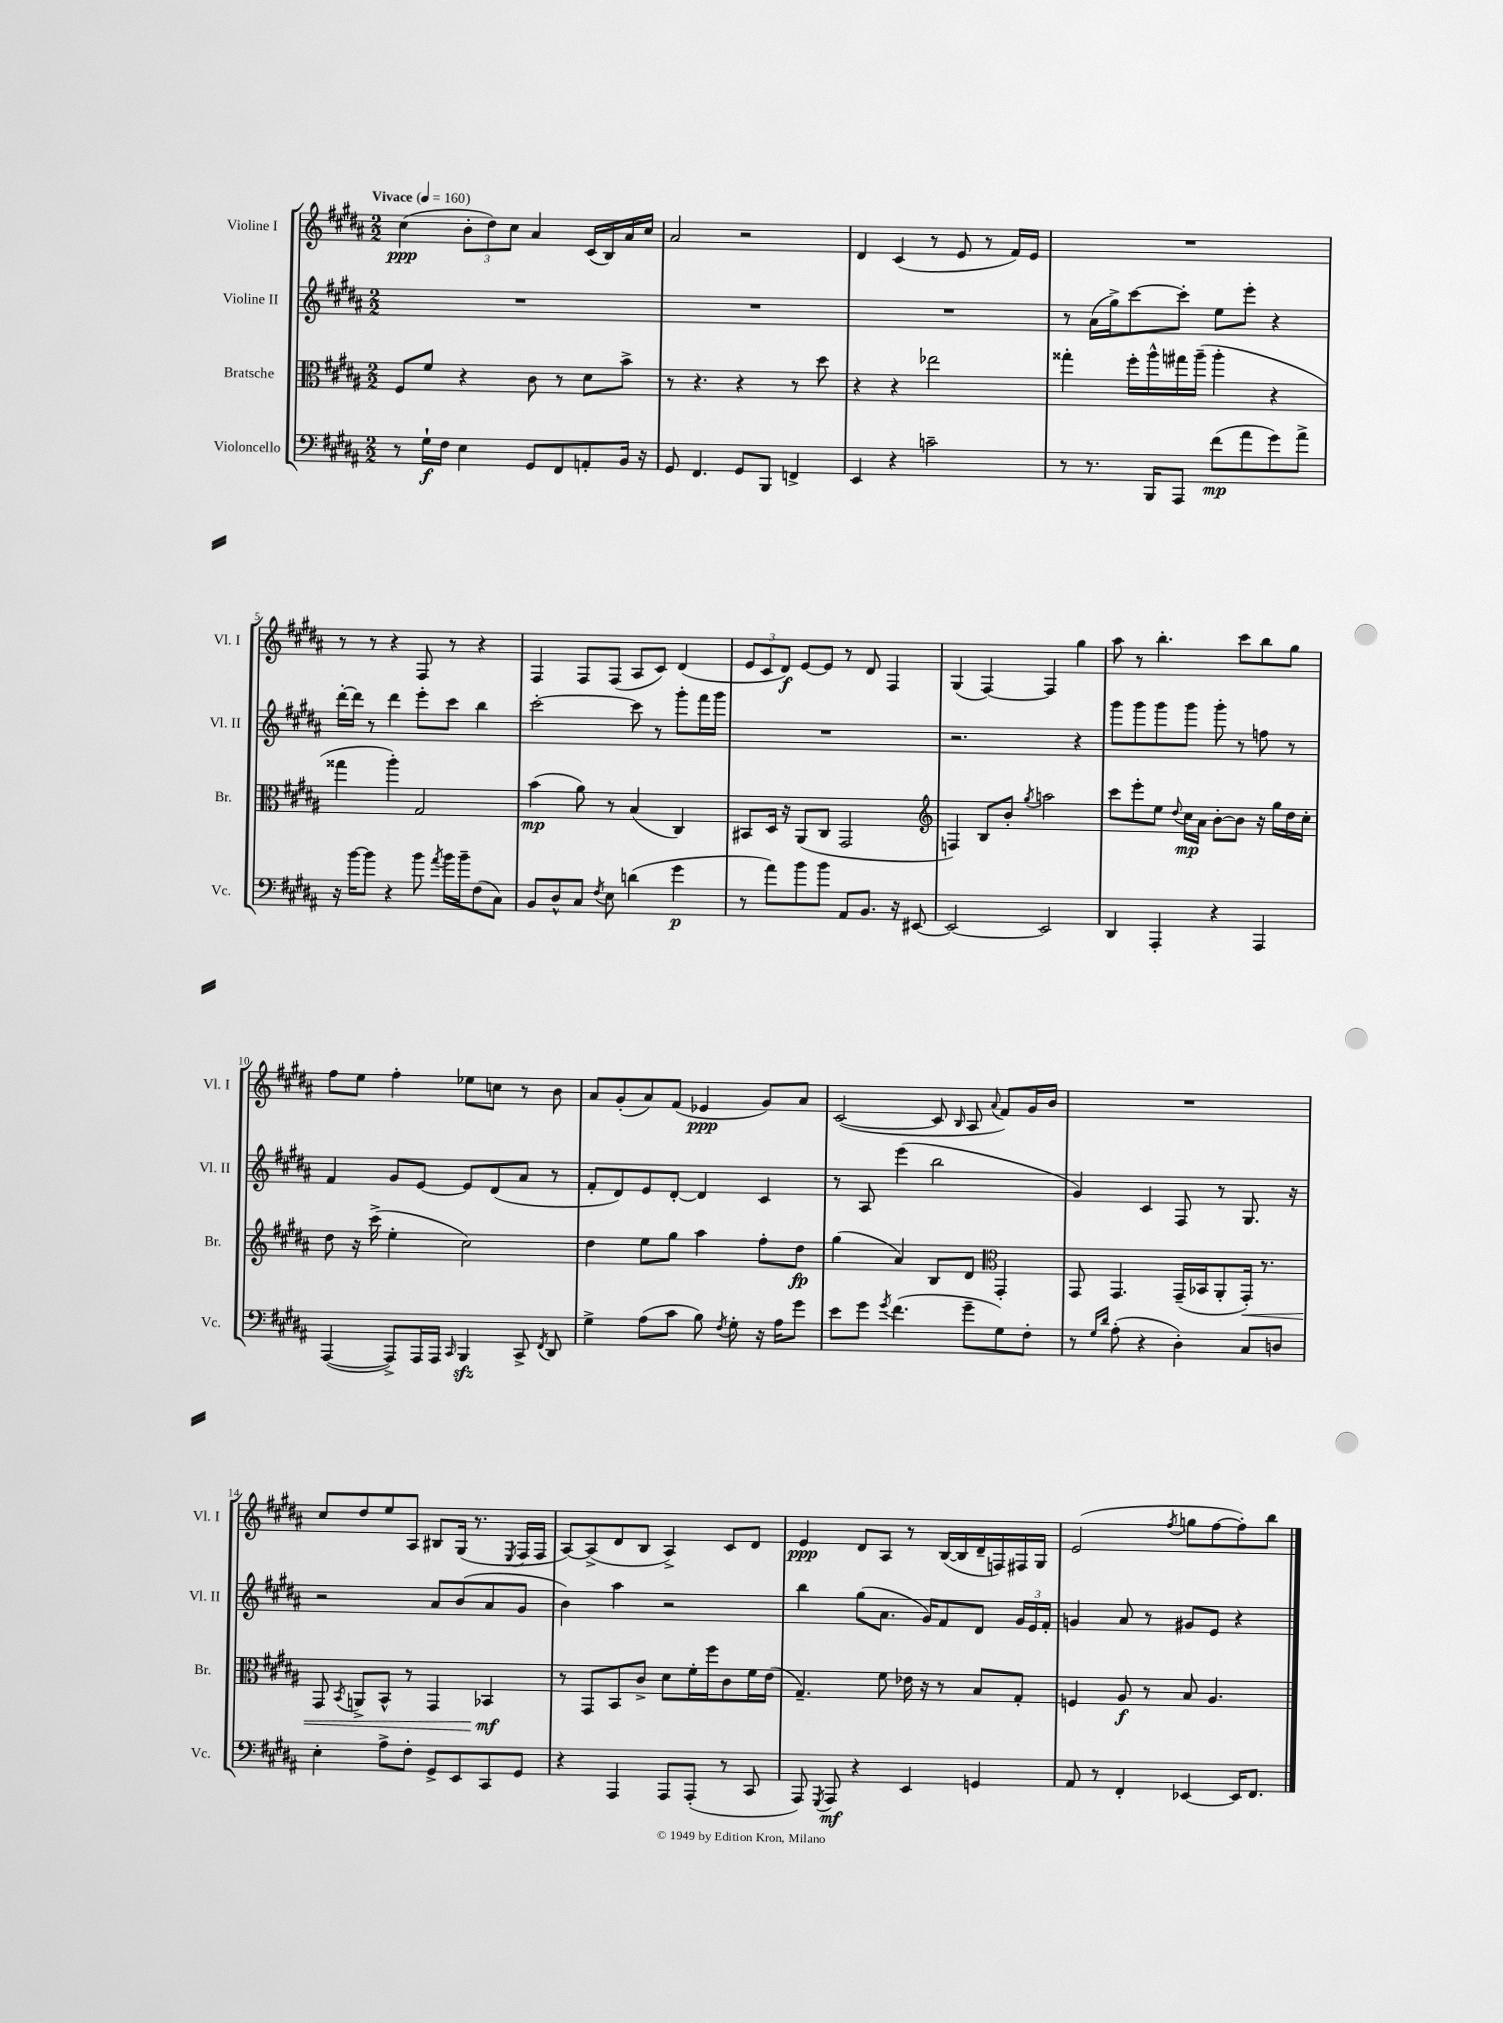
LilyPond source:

<<
\new StaffGroup <<
\new Staff = "s0" \with { instrumentName = "Violine I" shortInstrumentName = "Vl. I" } {
    \clef treble \key b \major \numericTimeSignature \time 2/2 \tempo "Vivace" 4 = 160
    \autoBeamOff cis''4\ppp( \tuplet 3/2 { b'8[-. dis''8) cis''8] } ais'4 cis'16[( b16) ais'16 cis''16] |
    ais'2 r2 |
    dis'4 cis'4( r8 e'8 r8 fis'16[) e'16] |
    R1 |
    r8 r8 r4 fis8 r8 r4 |
    fis4 fis8[ fis8]( ais8[ cis'8]) dis'4( |
    \tuplet 3/2 { e'8[ cis'8 dis'8]\f) } e'8[~ e'8] r8 dis'8 fis4 |
    gis4( fis4~) fis4 gis''4 |
    ais''8 r8 b''4.-. cis'''8[ b''8 gis''8] |
    fis''8[ e''8] fis''4-. ees''8[ c''8] r8 b'8 |
    ais'8[ gis'8-.( ais'8) fis'8]( ees'4\ppp gis'8[) ais'8] |
    cis'2~( cis'8 \grace { b16 } ais8 \appoggiatura { ais'8 } fis'8[) gis'16 b'16] |
    R1 |
    cis''8[ dis''8 e''8 ais8] bis8[ gis16]( r8. \acciaccatura { e8 } fis16[ fis16] |
    ais8[~) ais8->( dis'8 b8] ais4->) cis'8[ dis'8] |
    e'4\ppp dis'8[ ais8] r8 b16[~( b16 dis'16-- f16) fis16 gis16] |
    e'2( \acciaccatura { fis''8 } g''8[ fis''8~ fis''8-.) b''8] \bar "|." |
}
\new Staff = "s1" \with { instrumentName = "Violine II" shortInstrumentName = "Vl. II" } {
    \clef treble \key b \major \numericTimeSignature \time 2/2
    \autoBeamOff R1 |
    R1 |
    R1 |
    r8 ais'16[( gis''16->) cis'''8~ cis'''8]-. e''8[ e'''8]-. r4 |
    dis'''16[~-. dis'''16] r8 dis'''4 e'''8[-. cis'''8] b''4 |
    cis'''2~-. cis'''8 r8 gis'''8[-. fis'''16 gis'''16] |
    R1 |
    r2. r4 |
    gis'''8[ gis'''8 gis'''8 gis'''8] gis'''8-. r8 f''8 r8 |
    fis'4 gis'8[ e'8]~ e'8[ dis'8( ais'8] r8 |
    fis'8[-. dis'8) e'8 dis'8]~-. dis'4 cis'4 |
    r8 ais8 e'''4( b''2 |
    gis'4) cis'4 fis8 r8 gis8. r16 |
    r2 ais'8[ b'8( ais'8 gis'8] |
    b'4) ais''4 r2 |
    b''4 gis''8[( ais'8.] gis'16[) fis'8 dis'8] \tuplet 3/2 { gis'16[ e'16 fis'16]-. } |
    g'4 ais'8 r8 gis'8[ e'8] r4 \bar "|." |
}
\new Staff = "s2" \with { instrumentName = "Bratsche" shortInstrumentName = "Br." } {
    \clef alto \key b \major \numericTimeSignature \time 2/2
    \autoBeamOff fis8[ fis'8] r4 cis'8 r8 dis'8[ b'8]-> |
    r8 r4. r4 r8 dis''8 |
    r4 r4 ees''2 |
    gisis''4-. fis''16[-. ais''16-^ gis''16 ais''16]--( ais''4-. r4 |
    gisis''4 ais''4-.) gis2 |
    b'4\mp( ais'8) r8 b4( cis4) |
    bis,8[ dis16] r16 ais,8[( cis8] gis,2 |
    \clef treble f4) b8[ b'8]-. \acciaccatura { gis''8 } a''2 |
    cis'''8[ e'''8-. e''8] \appoggiatura { dis''8 } cis''16[\mp ais'16] b'8[~-. b'8] r16 gis''16[ dis''16 cis''16]-. |
    dis''8 r16 cis'''16->( e''4-. cis''2) |
    dis''4 e''8[ gis''8] ais''4 fis''8[-. dis''8]\fp |
    gis''4( ais'4) b8[ dis'8] \clef alto gis,4-. |
    gis,8 gis,4. gis,16[--( bes,16 ais,8-. gis,16]-.\<) r8. |
    gis,8 \acciaccatura { b,8 } a,8[-> b,8]-^ r8 gis,4 bes,4\mf\! |
    r8 gis,8[ b,8 cis'8]-> dis'8[ fis'16-. fis''16 cis'8 fis'16 e'16]( |
    gis4.--) fis'8 ees'16 r16 r8 b8[ gis8]-. |
    f4 ais8\f r8 b8 ais4. \bar "|." |
}
\new Staff = "s3" \with { instrumentName = "Violoncello" shortInstrumentName = "Vc." } {
    \clef bass \key b \major \numericTimeSignature \time 2/2
    \autoBeamOff r8 gis16[-!\f fis16] e4 gis,8[ fis,8 a,8-. b,16] r16 |
    gis,8 fis,4. gis,8[ b,,8] f,4-> |
    e,4 r4 c'2-- |
    r8 r8. b,,16[ ais,,8] fis'8[\mp( ais'8 gis'8) ais'8]-> |
    r16 b'16[~ b'8] r4 b'8 \acciaccatura { ais'8 } b'16[ b'16-- fis8( cis8]) |
    b,8[ dis8-^ cis8] \acciaccatura { fis8 } e8 d'4( gis'4\p |
    r8 ais'8[) b'8 b'8] ais,8[ b,8.] r16 eis,8~ |
    eis,2~ eis,2 |
    dis,4 ais,,4-. r4 ais,,4 |
    ais,,4~( ais,,8[->) ais,,16 ais,,16] \grace { cis,16 } b,,4\sfz cis,8-> \acciaccatura { fis,8 } dis,8 |
    gis4-> ais8[( cis'8] b8) \acciaccatura { fis8 } gis8-. r16 ais16[ gis'8] |
    e'8[ gis'8] \acciaccatura { gis'8 } fis'4.( gis'8[-- gis8) fis8]-. |
    r8 \grace { gis16[ dis'16] } ais8-.( r4 dis4-.) cis8[ d8] |
    e4-. ais8[-> fis8]-. gis,8[-> e,8 cis,8 gis,8] |
    r4 ais,,4 ais,,8[ ais,,8]-.( r8 cis,8 |
    ais,,8) \acciaccatura { gis,,8 } ais,,8\mf r4 e,4 g,4 |
    ais,8 r8 fis,4-. ees,4~ ees,16[ fis,8.] \bar "|." |
}
>>
>>
